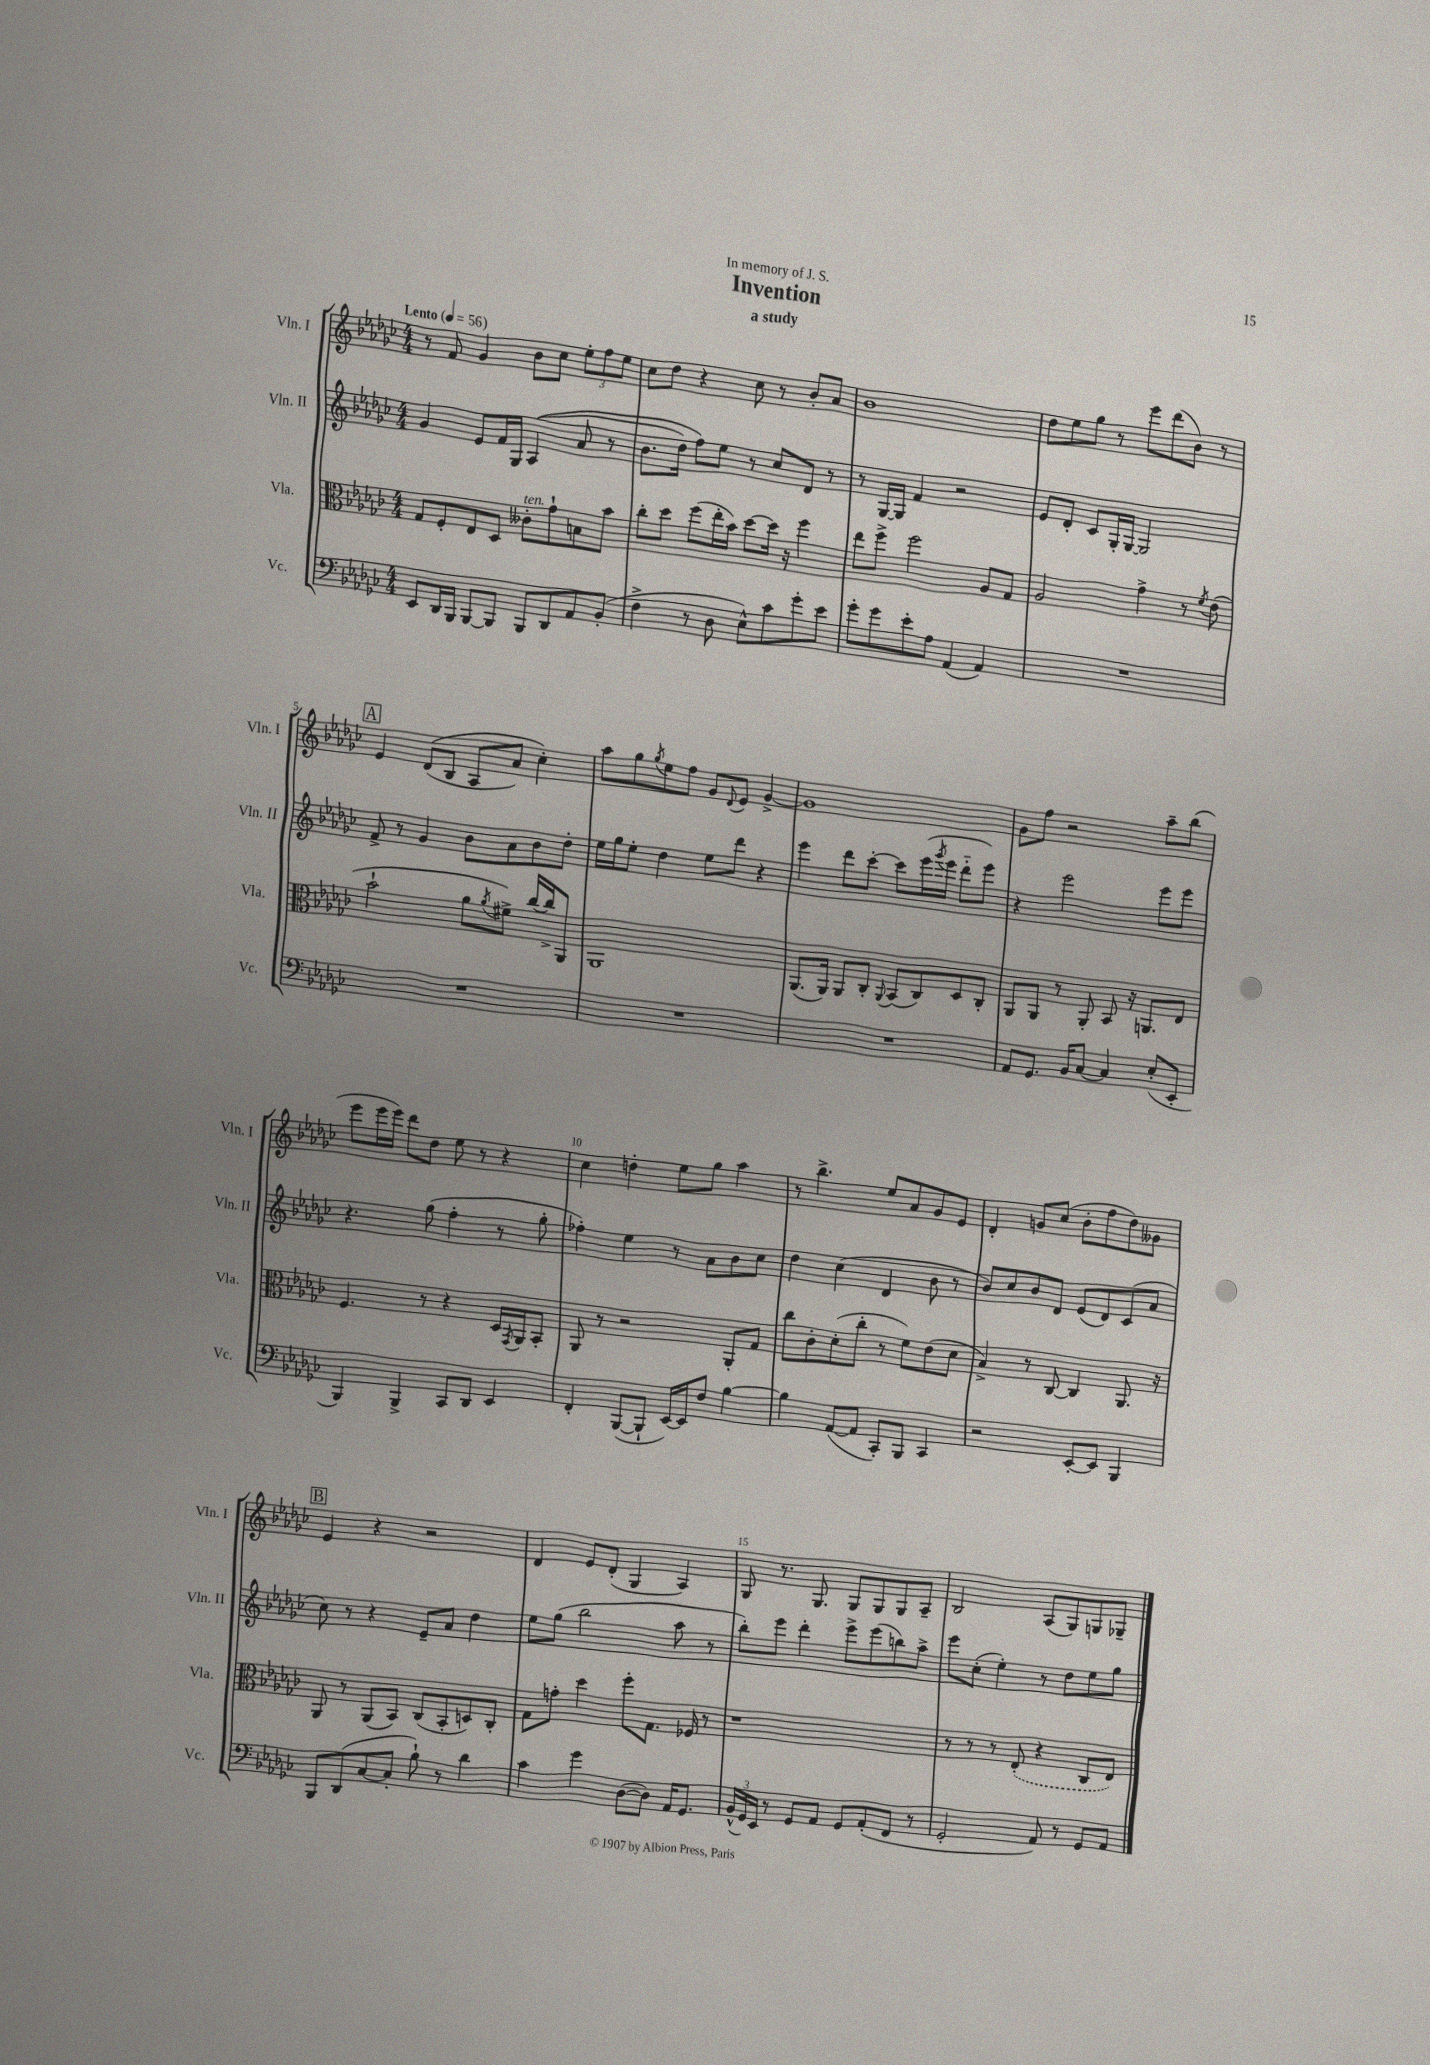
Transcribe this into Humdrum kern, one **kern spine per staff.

**kern	**kern	**kern	**kern
*part4	*part3	*part2	*part1
*staff4	*staff3	*staff2	*staff1
*I"Vc.	*I"Vla.	*I"Vln. II	*I"Vln. I
*I'Vc.	*I'Vla.	*I'Vln. II	*I'Vln. I
*clefF4	*clefC3	*clefG2	*clefG2
*k[b-e-a-d-g-c-]	*k[b-e-a-d-g-c-]	*k[b-e-a-d-g-c-]	*k[b-e-a-d-g-c-]
*M4/4	*M4/4	*M4/4	*M4/4
*MM56	*MM56	*MM56	*MM56
=1	=1	=1	=1
!	!	!	!LO:TX:a:B:t=Lento
8EE-/L	8G-/L	4g-/	8r
16DD-/L	8F'/	.	8f/
16BBB-/JJ	.	.	.
[8BBB-/L	8E-/	8e-/L	4g-/
8BBB-/J]	8D-/J	16f/L	.
.	.	16G-/JJ	.
!	!LO:TX:a:i:t=ten.	!	!
8BBB-/L	8c--X'\L	((4A-/	8b-\L
8DD-/	8g-`\	.	8cc-\J
8AA-/	8Bn\	8a-/	12ee-'\L
.	.	.	12ff\
(8BB-'/J	8b-\J	8r	.
.	.	.	12ee-\J
=2	=2	=2	=2
4F^\	8cc-'\L	8.b-\L	8cc-\L
.	8dd-\J	.	8dd-\J
.	.	16dd-\Jk)	.
8r	(8ff\L	8ff\L)	4r
8D-\	16ee-'\L	8ee-\J	.
.	16b-\JJ)	.	.
8E-^^\L)	[8dd-\L	8r	8cc-\
8c-\	16dd-\Jk]	8cc-/L	8r
.	16r	.	.
8g-'\	4ff\	8d-/J	8b-'/L
8e-\J	.	8r	8a-/J
=3	=3	=3	=3
8g-'\L	8ee-\L	8r	1b-
8g-\	8ff^\J	[16G-/LL	.
.	.	16G-/JJ]	.
8e-'\	2ff\	4f/	.
8A-\J	.	.	.
(4AA-/	.	2r	.
4AA-/)	8A-/L	.	.
.	8G-/J	.	.
=4	=4	=4	=4
1r	2A-/	8e-/L	8dd-\L
.	.	8d-'/J	8ee-\
.	.	8c-/L	8gg-\J
.	.	16G-'/L	8r
.	.	[16G-/JJ	.
.	4g-^\	2G-/]	8eee-\L
.	.	.	(8ddd-\
.	8r	.	8b-\J)
.	8qf/	.	.
.	(8e-\	.	8r
!!LO:LB:g=z
!!LO:REH:place=s1:t=A
=5	=5	=5	=5
1r	2b-`\	8f^/	4e-/
.	.	8r	.
.	.	4g-/	((8d-/L
.	.	.	8B-/J
.	8a-\L	8b-\L	8A-/L
.	8qa-/	.	.
.	8f#X^\J)	8a-\	8a-/J)
.	[16cc-/LL	8b-\	4cc-'\)
.	16cc-^/J]	.	.
.	8AA-/J	8dd-'\J	.
=6	=6	=6	=6
1r	1AA-	16ee-\LL	8aa-\L
.	.	16gg-\J	.
.	.	8ee-'\J	8gg-\
.	.	.	8qgg-/
.	.	4dd-\	8ee-\
.	.	.	8ff\J
.	.	8ee-\L	8g-/L
.	.	.	8qqd-/
.	.	8ddd-\J	8e-/J
.	.	4r	[4g-^/
=7	=7	=7	=7
1r	(8.AA-/L	4eee-\	1g-]
.	16AA-/Jk)	.	.
.	8AA-/L	8ddd-\L	.
.	8C-'/J	[8ccc-'\J	.
.	8qqAA-/	.	.
.	(8BB-/L	8ccc-\L]	.
.	8C-/)	(16eee-\L	.
.	.	8qggg-/	.
.	.	16eee-\JJ	.
.	8D-/	8ddd-\L	.
.	8C-'/J	8eee-\J)	.
=8	=8	=8	=8
8AA-/L	8AA-/L	4r	8g-\L
8.GG-/J	8AA-/J	.	8ff\J
.	8r	2eee-\	2r
16BB-/KL	.	.	.
[8C-/J	8AA-'/	.	.
4C-/]	8BB-/	.	.
.	16r	.	.
.	8.AAn/L	.	.
(8E-'/L	.	8eee-\L	8aa-~\L
8EE-'/J	8E-/J	8eee-\J	(8bb-\J
!!LO:LB:g=z
=9	=9	=9	=9
4BBB-/)	4.F/	4.r	8eee-\L
.	.	.	16eee-\L
.	.	.	16eee-\JJ)
4BBB-^/	.	.	8ddd-\L
.	8r	(8gg-\	8dd-\J
8CC-/L	4r	4ff'\	8ee-\
8DD-/J	.	.	8r
4EE-/	16D-/LL	8r	4r
.	8qGG-/	.	.
.	16AA-/J	.	.
.	8BB-'/J	8gg-'\	.
=10	=10	=10	=10
4FF'/	8AA-/	4ff-X'\)	4cc-\
.	8r	.	.
([8BBB-/L	2r	4ee-\	4ddn'\
8BBB-`/J]	.	.	.
[16EE-/LL)	.	8r	8ee-\L
16EE-/J]	.	.	.
8F/J	.	8a-\L	8gg-\J
[4B-\	8AA-'/L	8b-\	4aa-\
.	8G-/J	8cc-\J	.
=11	=11	=11	=11
4B-\]	8cc-\L	4dd-\	8r
.	8c-'\	.	4.bb-^\
([8AA-/L	(8d-'\	(4cc-\	.
8AA-/J]	8cc-'\J	.	.
8CC-'/L)	8r	4d-/	8ee-/L
8BBB-/J	8f\L)	.	8a-/
4CC-/	(8e-\	8b-\	8g-/
.	8d-\J	8r	8e-/J
=12	=12	=12	=12
2r	4B-^/)	8b-/L)	4d-'/
.	.	8cc-/	.
.	8r	8b-/	8gn/L
.	[8C-/	8d-/J	(8cc-/J
[8EE-'/L	4C-/]	(8e-/L	8b-'\L
8EE-/J]	.	8d-/)	8ff\
4BBB-/	8.AA-/	(8c-/	8dd-\)
.	.	8a-/J	8g--X\J
.	16r	.	.
!!LO:LB:g=z
!!LO:REH:place=s1:t=B
=13	=13	=13	=13
8BBB-/L	8AA-/	8cc-\)	4e-/
(8DD-/	8r	8r	.
[8C-/	(8AA-/L	4r	4r
8C-'/J]	8BB-/J)	.	.
8B-`\)	(8C-/L	8e-~/L	2r
8r	8BB-'/	8a-/J	.
4d-\	8Dn/)	4dd-\	.
.	8C-'/J	.	.
=14	=14	=14	=14
4c-\	8G-\L	8ee-\L	4d-/
.	8gn'\J	(8gg-\J	.
4g-\	4dd-\	2bb-\	8e-/L
.	.	.	(8d-'/J
([8D-\L	8ff'\L	.	4G-/
8D-\J])	8.G-\J	.	.
16AA-/KL	.	8aa-\	4A-/)
8.GG-/J	16F-X/	.	.
.	8r	8r	.
=15	=15	=15	=15
(24BB-^^/LL	1r	8bb-'\L)	8G-/
24GG-/)	.	.	.
24EE-/JJ	.	.	.
8r	.	8eee-\J	8.r
8GG-/L	.	4ddd-'\	.
.	.	.	8.G-/
8AA-/J	.	.	.
8GG-/L	.	8eee-^\L	8G-/L
(8AA-'/	.	(8eee-\	8G-/
8FF/J	.	8bbn\)	8G-/
8r	.	8aa-^\J	8A-~/J
=16	=16	=16	=16
2GG-'/	8r	8eee-\L	2B-/
.	8r	(8cc-'\J	.
.	8r	4ee-'\)	.
.	(8E-'/	.	.
8AA-/)	4r	8r	(8A-/L
8r	.	8dd-\L	8G-/)
8GG-/L	8C-/L	8ee-\	8Gn/
8AA-/J	8E-/J)	8gg-\J	8G-X~/J
==	==	==	==
*-	*-	*-	*-
